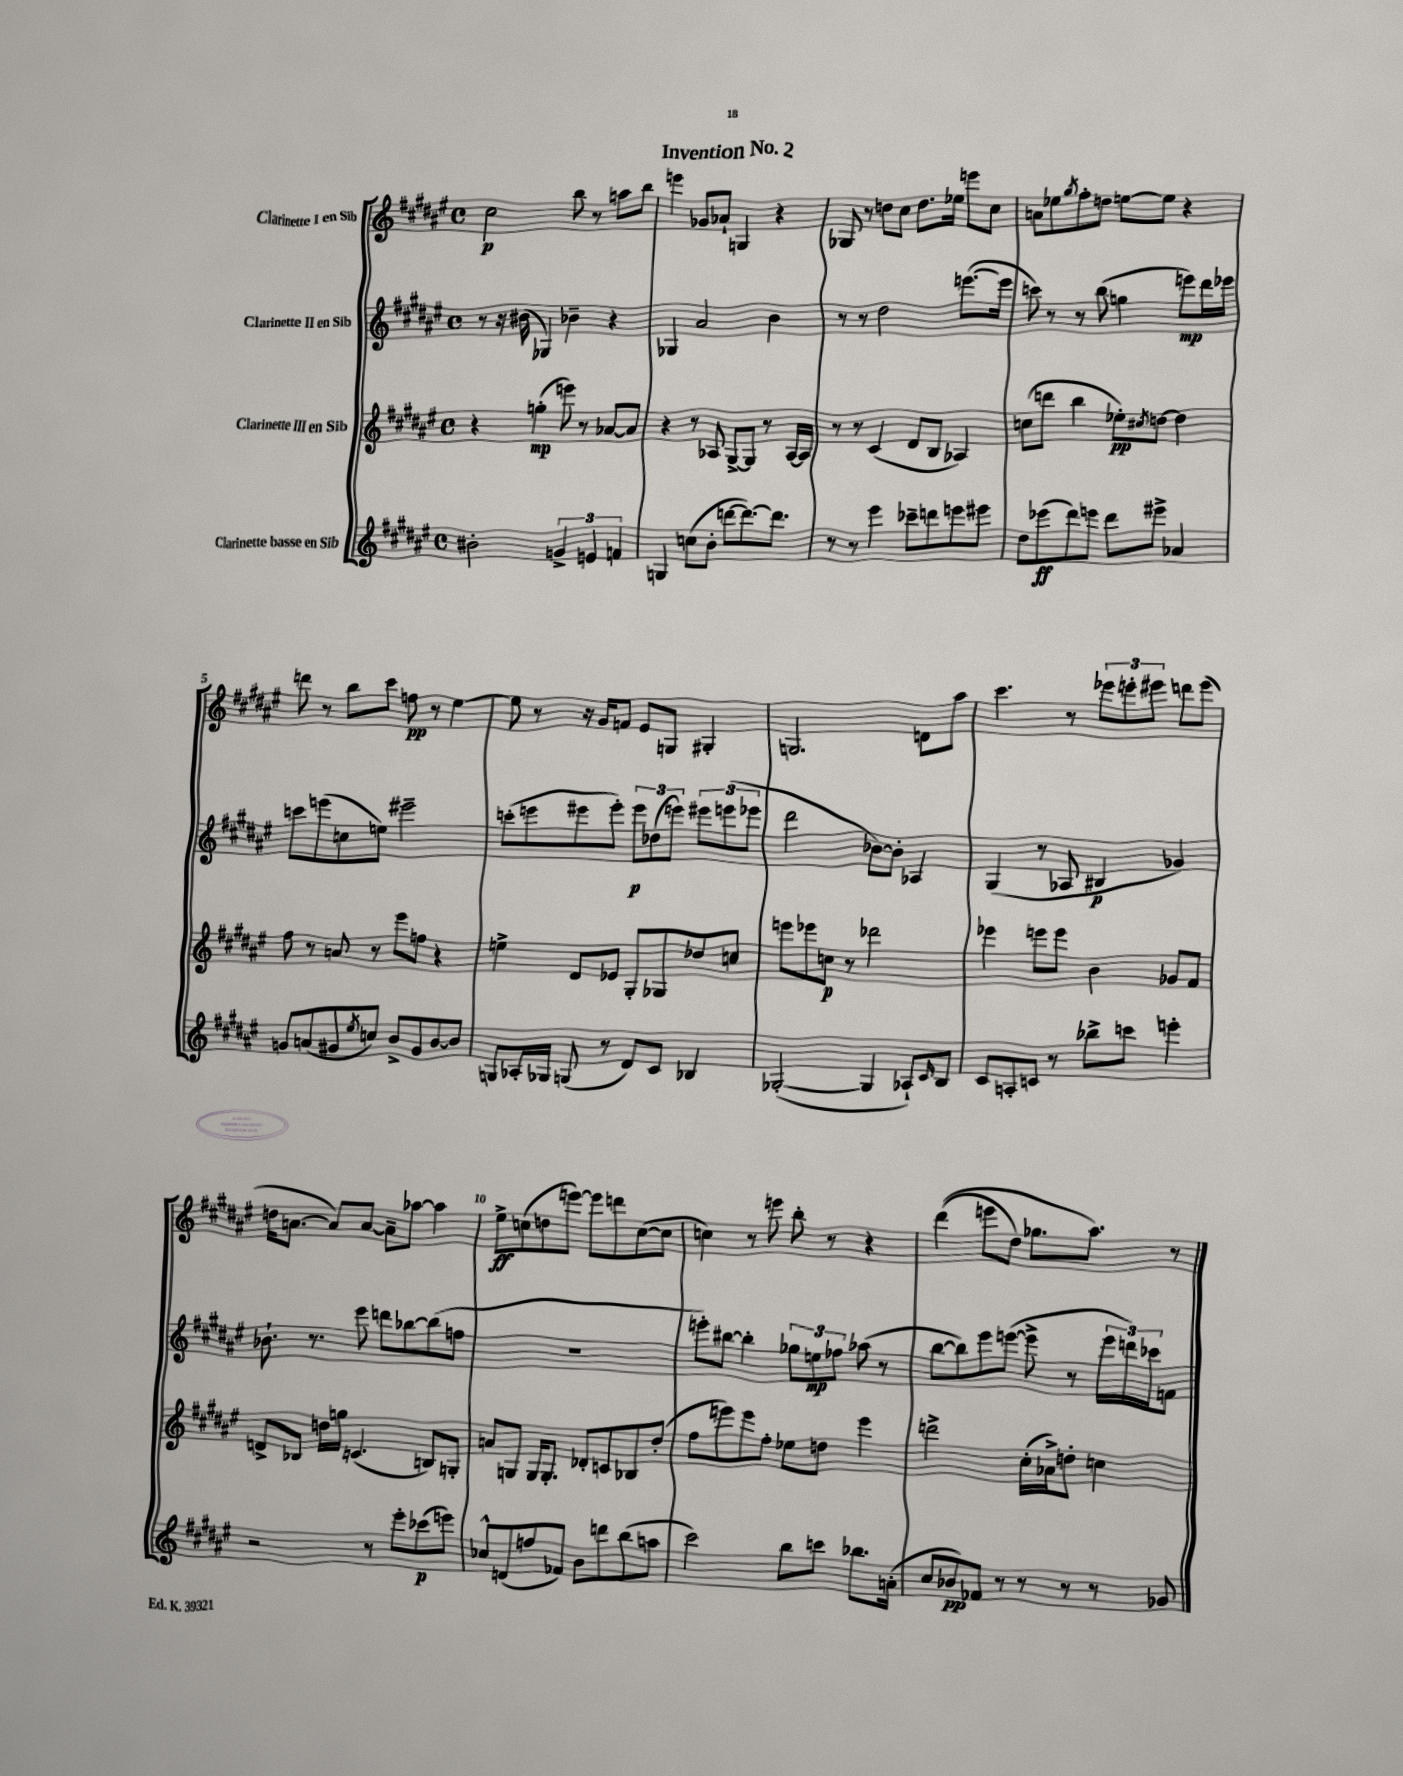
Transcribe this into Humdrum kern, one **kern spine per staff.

**kern	**dynam	**kern	**dynam	**kern	**dynam	**kern	**dynam
*part4	*part4	*part3	*part3	*part2	*part2	*part1	*part1
*staff4	*staff4	*staff3	*staff3	*staff2	*staff2	*staff1	*staff1
*I"Clarinette basse en Sib	*	*I"Clarinette III en Sib	*	*I"Clarinette II en Sib	*	*I"Clarinette I en Sib	*
*clefG2	*	*clefG2	*	*clefG2	*	*clefG2	*
*k[f#c#g#d#a#e#]	*	*k[f#c#g#d#a#e#]	*	*k[f#c#g#d#a#e#]	*	*k[f#c#g#d#a#e#]	*
*M4/4	*	*M4/4	*	*M4/4	*	*M4/4	*
*met(c)	*	*met(c)	*	*met(c)	*	*met(c)	*
=1	=1	=1	=1	=1	=1	=1	=1
2b#X'\	.	4r	.	8r	.	2cc#\	p
.	.	.	.	16r	.	.	.
.	.	.	.	(16b#X\	.	.	.
.	.	(4ggn'\	mp	4G-X/)	.	.	.
6gn^/	.	8eeen\)	.	4b-X~\	.	8bb\	.
.	.	8r	.	.	.	8r	.
6en/	.	.	.	.	.	.	.
.	.	[8a-X/L	.	4r	.	8aan\L	.
6fn/	.	.	.	.	.	.	.
.	.	8a-/J]	.	.	.	8bb\J	.
=2	=2	=2	=2	=2	=2	=2	=2
4Gn/	.	4r	.	4G-X/	.	4eeen\	.
(8ccn\L	.	8r	.	2a#/	.	8g-X/L	.
8b'\J	.	8A-X/	.	.	.	8a-X`/J	.
[8dddn\L	.	[8G#^/L	.	.	.	4Gn/	.
8.ddd\_)	.	8G#/J]	.	.	.	.	.
.	.	8r	.	4b\	.	4r	.
8.ddd\J]	.	.	.	.	.	.	.
.	.	[16A-/LL	.	.	.	.	.
.	.	16A-/JJ]	.	.	.	.	.
=3	=3	=3	=3	=3	=3	=3	=3
8r	.	8r	.	8r	.	8G-X/	.
8r	.	8r	.	8r	.	8r	.
4eee#\	.	(4c#/	.	2dd#\	.	8ddn\L	.
.	.	.	.	.	.	8cc#\J	.
8ccc-X~\L	.	8d#/L	.	.	.	8.dd\L	.
8dddn\	.	8B/J	.	.	.	.	.
.	.	.	.	.	.	16ee-X\Jk	.
8eeen\	.	4A-X/)	.	([8.eeen\L	.	8eeen\L	.
8eee#X\J	.	.	.	.	.	8cc#\J	.
.	.	.	.	16eee\Jk]	.	.	.
=4	=4	=4	=4	=4	=4	=4	=4
8dd#\L	.	(8ccn\L	.	8cccn\)	.	8an\L	.
(8eee-X\	ff	8dddn\J	.	8r	.	8ee-X\	.
.	.	.	.	.	.	8qgg#/	.
8ddd#\)	.	4bb\	.	8r	.	8ff#'\	.
8eeen\J	.	.	.	(8bb\	.	8ddn\J	.
8ddd#\L	.	8ee-X'\L)	pp	4ggn\	.	[8een\L	.
.	.	8qcc#X/	.	.	.	.	.
8eee#X^\J	.	[8ddn\J	.	.	.	8ee\J]	.
4a-X/	.	4dd\]	.	8eeen\L)	mp	4r	.
.	.	.	.	16ddd#\L	.	.	.
.	.	.	.	16eee-X\JJ	.	.	.
!!LO:LB:g=z
=5	=5	=5	=5	=5	=5	=5	=5
8gn/L	.	8ff#\	.	8cccn\L	.	8dddn\	.
(8an/	.	8r	.	(8eeen\	.	8r	.
8g#X/	.	8an/	.	8ccn\	.	8bb\L	.
8qee#/	.	.	.	.	.	.	.
8ccn/J)	.	8r	.	8een\J)	.	8ccc#\J	.
8b^/L	.	8eee#\L	.	2eee#X~\	.	8ffn\	pp
8g#/	.	8ffn\J	.	.	.	8r	.
[8b/	.	4r	.	.	.	[4ee#\	.
8b/J]	.	.	.	.	.	.	.
=6	=6	=6	=6	=6	=6	=6	=6
8Gn/L	.	4een^\	.	(8cccn'\L	.	8ee#\]	.
16A-X'/L	.	.	.	8eeen\	.	8r	.
16G-X/JJ	.	.	.	.	.	.	.
(8Gn/	.	8d#/L	.	8eee#X\	.	16r	.
.	.	.	.	.	.	16g#/KL	.
8r	.	8e-X/J	.	8eee#'\J)	.	8fn/J	.
8d#/L)	.	8G#'/L	.	12eee#\L	p	8e#/L	.
.	.	.	.	(12dd-X\	.	.	.
8c#/J	.	8G-X/	.	.	.	8Gn/J	.
.	.	.	.	12eeen\J)	.	.	.
4B-X/	.	8dd-X/	.	12eee#X\L	.	4G#X'/	.
.	.	.	.	(12eeen\	.	.	.
.	.	8ccn/J	.	.	.	.	.
.	.	.	.	12eee-X\J	.	.	.
=7	=7	=7	=7	=7	=7	=7	=7
([2G-X'/	.	8eeen\L	.	2ddd#\	.	2.Gn/	.
.	.	8eee-X\	.	.	.	.	.
.	.	8ccn\J	p	.	.	.	.
.	.	8r	.	.	.	.	.
4G-/]	.	2ddd-X\	.	[8b-X\L)	.	.	.
.	.	.	.	8b-'\J]	.	.	.
8A-X`/L)	.	.	.	4A-X/	.	8dn\L	.
16qqc#/	.	.	.	.	.	.	.
8B/J	.	.	.	.	.	8aa#\J	.
=8	=8	=8	=8	=8	=8	=8	=8
8c#/L	.	4eee-X\	.	(4G#/	.	4.ccc#\	.
8An'/	.	.	.	.	.	.	.
8cn/J	.	8eeen\L	.	8r	.	.	.
8r	.	8eee\J	.	8A-X/	.	8r	.
8bb-X^\L	.	4b\	.	4B#X/	p	12eee-X\L	.
.	.	.	.	.	.	12eeen'\	.
8cccn\J	.	.	.	.	.	.	.
.	.	.	.	.	.	12eee#X\J	.
4eeen'\	.	8g-X/L	.	4g-X/)	.	8dddn\L	.
.	.	8f#/J	.	.	.	(8eee#\J	.
!!LO:LB:g=z
=9	=9	=9	=9	=9	=9	=9	=9
2r	.	8dn^/L	.	8.b-X`\	.	16ddn\KL	.
.	.	.	.	.	.	[8.an\J	.
.	.	8B-X/J	.	.	.	.	.
.	.	.	.	8.r	.	.	.
.	.	16ddn\LL	.	.	.	8a/L])	.
.	.	16ggn\JJ	.	.	.	.	.
.	.	(4.cn/	.	8eee#\	.	[8a/J	.
8r	.	.	.	8dddn\L	.	8a~\L]	.
8eee#'\L	.	.	.	[8bb-X\	.	[8aa-X\J	.
(8ccc-X\	p	8Bn/L)	.	(8bb-\]	.	4aa-\]	.
8eeen\J)	.	8Gn'/J	.	8ffn\J	.	.	.
=10	=10	=10	=10	=10	=10	=10	=10
8cc-X^^/L	.	8an/L	.	1r	.	8ee#^\L	ff
(8dn/	.	8Gn/J	.	.	.	(8ccn\	.
8ffn/	.	16G/KL	.	.	.	8ddn\	.
.	.	8.G'/J	.	.	.	.	.
8f-X/J)	.	.	.	.	.	[8eeen\J)	.
8b\L	.	8d-X'/L	.	.	.	8eee\L]	.
8dddn\	.	8cn/	.	.	.	8dddn\	.
(8bb\	.	8B-X/	.	.	.	([8cc\	.
8aan\J	.	(8dd#'/J	.	.	.	8cc\J]	.
=11	=11	=11	=11	=11	=11	=11	=11
2ccc#\)	.	8ff#\L	.	8eeen'\L)	.	4ccn\)	.
.	.	8eeen\)	.	[8bb#X\J	.	.	.
.	.	8eee\	.	4bb#'\]	.	8r	.
.	.	8ff#'\J	.	.	.	8eeen\	.
8bb\L	.	8ee-X\L	.	12gg-X\L	.	8bb'\	.
.	.	.	.	12een\	mp	.	.
8cccn\J	.	8ddn\J	.	.	.	8r	.
.	.	.	.	12ff-X\J	.	.	.
8.bb-X\L	.	4eee\	.	(8aa-X\	.	4r	.
.	.	.	.	8r	.	.	.
(16an'\Jk	.	.	.	.	.	.	.
=12	=12	=12	=12	=12	=12	=12	=12
8cc#/L	.	2dddn^\	.	[8bb\L	.	((4ddd#\	.
8b-X/)	pp	.	.	8bb\])	.	.	.
8f-X/J	.	.	.	8eee#\	.	8eeen\L	.
8r	.	.	.	([8eeen\J	.	8dd#\J)	.
8r	.	(16cc#'\LL	.	8eee^\]	.	8.gg-X\L	.
.	.	16a-X^\J)	.	.	.	.	.
8r	.	8ddn'\J	.	8r	.	.	.
.	.	.	.	.	.	8.aa#\J)	.
8r	.	4ccn\	.	24eee\LL	.	.	.
.	.	.	.	24dddn\)	.	.	.
.	.	.	.	24ccc-X\J	.	.	.
8g-X/	.	.	.	8fn\J	.	8r	.
==	==	==	==	==	==	==	==
*-	*-	*-	*-	*-	*-	*-	*-
